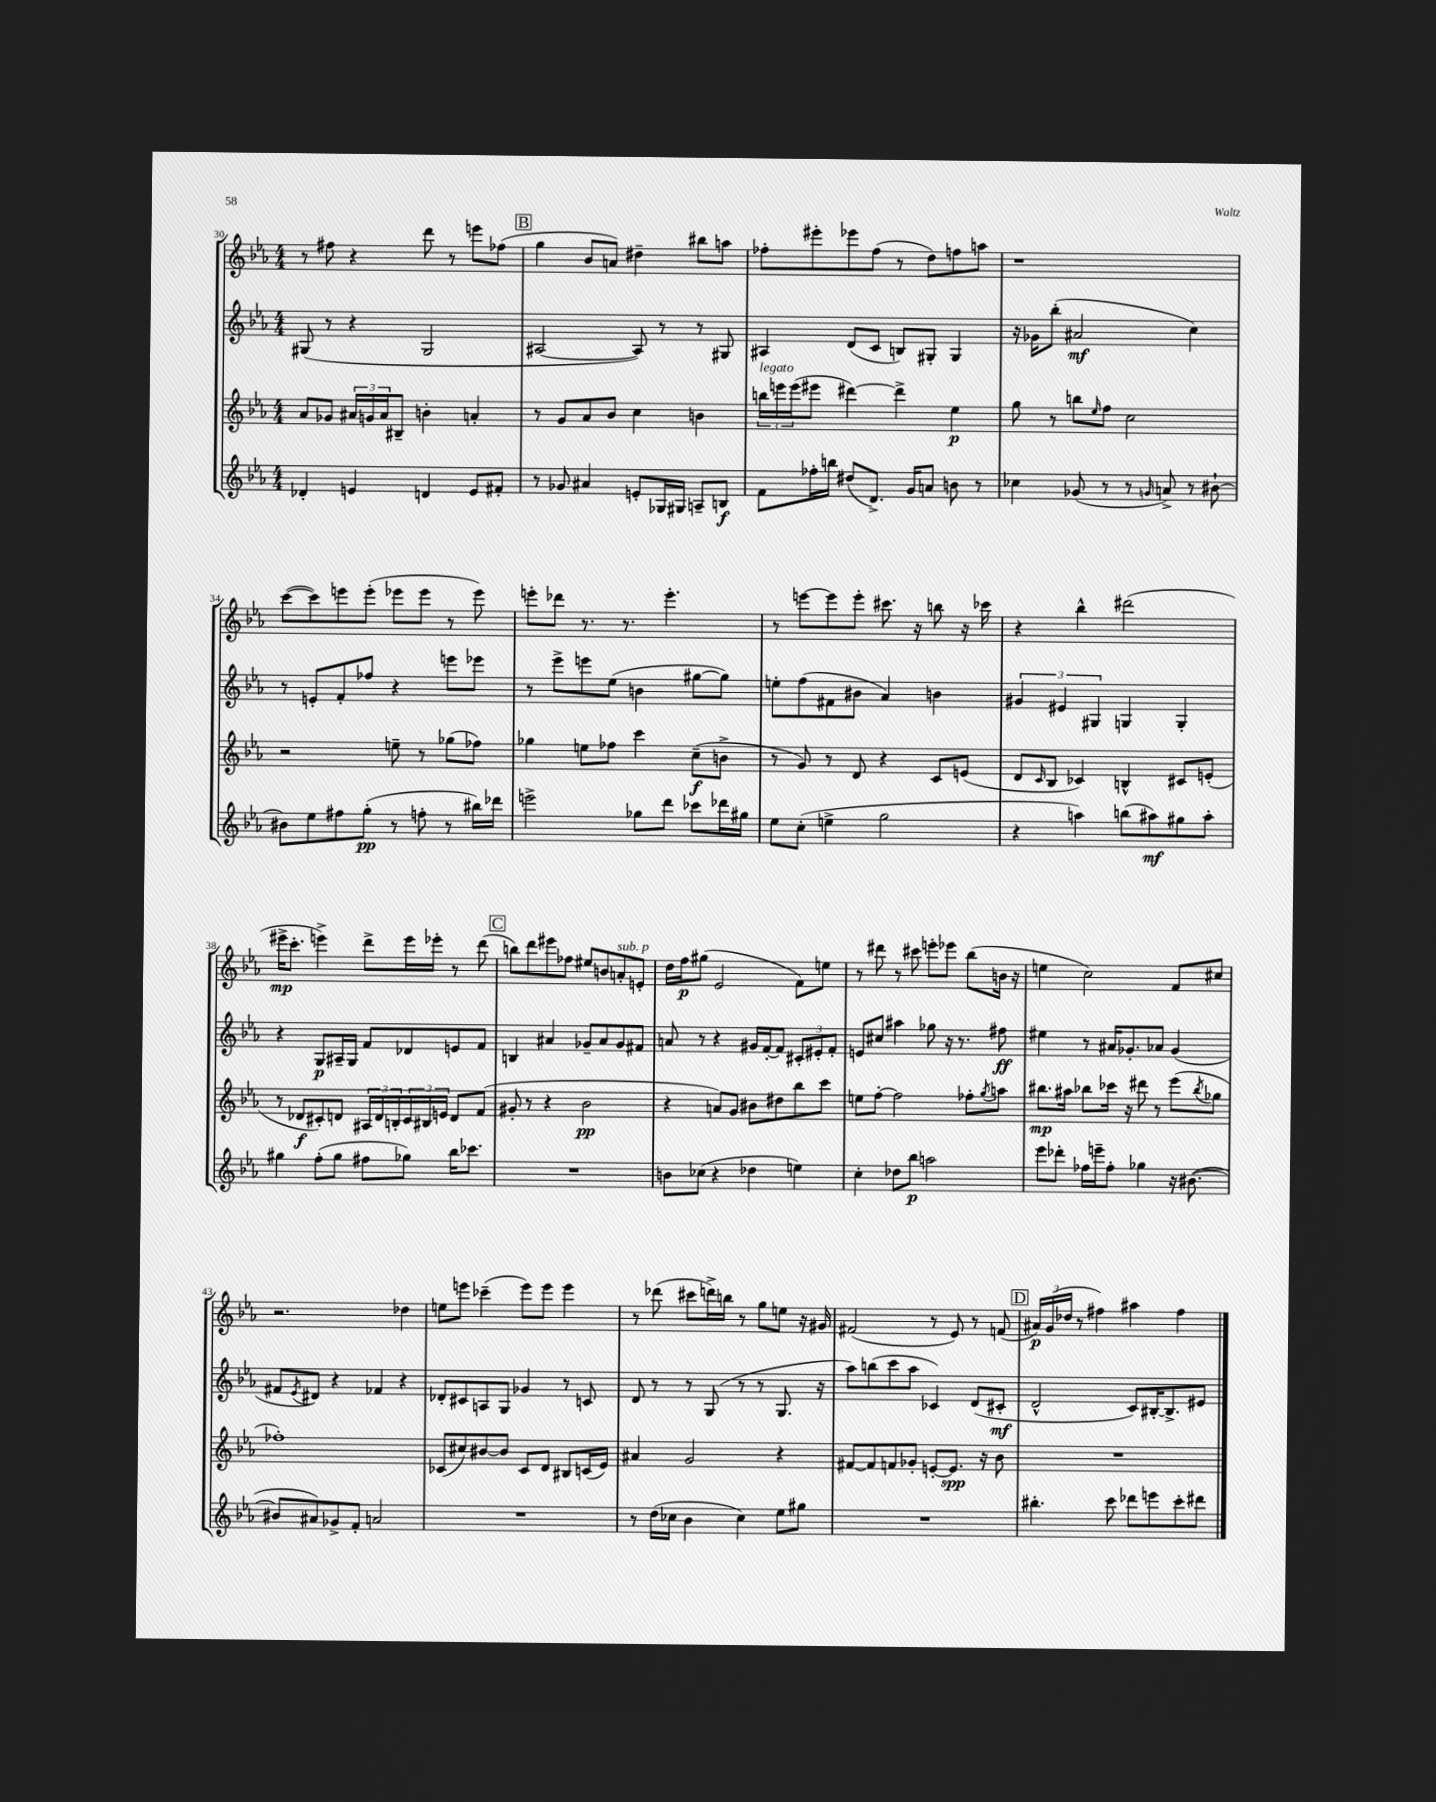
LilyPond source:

<<
\new StaffGroup <<
\new Staff = "s0" {
    \clef treble \key ees \major \numericTimeSignature \time 4/4
    r8 fis''8 r4 d'''8 r8 e'''8 fes''8( |
    \mark \markup { \box "B" } g''4 bes'8 a'8) dis''4-- bis''8 a''8 |
    fes''8-. eis'''8-. ees'''8 fes''8( r8 d''8) f''8 a''8 |
    r1 |
    c'''8~( c'''8) e'''8 e'''8-.( ees'''8 ees'''8 r8 ees'''8) |
    e'''8-. des'''8 r8. r8. e'''4.-. |
    r8 e'''8~ e'''8 e'''8-. cis'''8. r16 b''8 r16 ces'''16 |
    r4 bes''4-^ dis'''2( |
    eis'''16->\mp c'''8.-. e'''4->) d'''8-> e'''16 ees'''16-. r8 d'''8( |
    \mark \markup { \box "C" } b''8) d'''8 eis'''8 fes''8 eis''8 b'8 a'8-.^\markup { \italic "sub. p" } e'8-. |
    d''16 f''16\p gis''8( ees'2 f'8) e''8 |
    r8 dis'''8 r8 cis'''8 e'''8-. ees'''8 bes''8( b'16 r16 |
    e''4 c''2) f'8 cis''8 |
    r2. des''4 |
    e''8 e'''8 ces'''4--( e'''8) e'''8 e'''4 |
    r8 des'''8( cis'''8 d'''16->) b''16 r8 g''8 e''8 r16 gis'16 |
    fis'2( r8 ees'8) r8 f'8( |
    \mark \markup { \box "D" } \tuplet 3/2 { ais'16\p) g'16( des''16 } r8 fis''4) ais''4 fis''4 \bar "|." |
}
\new Staff = "s1" {
    \clef treble \key ees \major \numericTimeSignature \time 4/4
    gis8( r8 r4 gis2 |
    \mark \markup { \box "B" } ais2~ ais8) r8 r8 gis8 |
    ais4 d'8( c'8 b8) gis8-. gis4 |
    r16 ges'16 bes''8-.( ais'2\mf c''4) |
    r8 e'8-. f'8-. fes''8 r4 e'''8 ees'''8 |
    r8 ees'''8-> e'''8 ees''8( b'4 gis''8~ gis''8) |
    e''8-. f''8( fis'8 bis'8 aes'4) b'4 |
    \tuplet 3/2 { gis'4 eis'4 gis4 } g4 g4-. |
    r4 g8\p ais16-- g16 f'8 des'8 e'8 f'8 |
    \mark \markup { \box "C" } b4 ais'4 ges'8-- ais'8 ges'8 fis'8 |
    a'8 r8 r4 gis'16 f'16~-. f'8 \tuplet 3/2 { cis'8-. eis'8-. f'8-. } |
    e'8 cis''8 ais''4 ges''8 r16 r8. fis''8\ff |
    eis''4 r8 ais'16 ges'8.-. aes'8 ges'4( |
    fis'8 \acciaccatura { ees'8 } dis'8) r4 fes'4 r4 |
    des'8-. cis'8 a8 g8 ges'4 r8 c'8 |
    d'8 r8 r8 g8( r8 r8 g8. r16 |
    aes''8) b''8( c'''8 aes''8 ces'4) d'8( cis'8-.\mf |
    \mark \markup { \box "D" } d'2-^ c'8) bis16~-. bis8.-> eis'8 \bar "|." |
}
\new Staff = "s2" {
    \clef treble \key ees \major \numericTimeSignature \time 4/4
    aes'8 ges'8 \tuplet 3/2 { ais'16 g'16 ais'16 } bis8-- b'4-. a'4-. |
    \mark \markup { \box "B" } r8 g'8 aes'8 bes'8 c''4 b'4 |
    \tuplet 3/2 { b''16^\markup { \italic "legato" } e'''16 e'''16( } eis'''8 dis'''4~) dis'''4-> ees''4\p |
    g''8 r8 b''8 \grace { ees''16 } f''8 c''2 |
    r2 e''8-- r8 ges''8( fes''8) |
    ges''4 e''8 fes''8 c'''4 c''8--\f( b'8-> |
    r8 g'8) r8 d'8 r4 c'8 e'8( |
    d'8 \grace { c'16 } bes8 ces'4) b4-^ cis'8 e'8-.( |
    r8 des'8\f cis'8-.) d'8 \tuplet 3/2 { ais16 d'16 b16-. } \tuplet 3/2 { cis'16 bis16 e'16 } d'8 f'8( |
    \mark \markup { \box "C" } gis'8-. r8 r4 bes'2\pp |
    r4 a'8) g'8 bis'8 dis''8 bes''8 c'''8 |
    e''8 f''8~-. f''2 fes''8-. \acciaccatura { g''8 } a''8 |
    bis''8.\mp ais''16 bes''8 ces'''16 r16 dis'''8 r8 ees'''8( \acciaccatura { bes''8 } ges''8 |
    fes''1-.) |
    ces'8( cis''8) bis'8~ bis'8 ces'8 d'8 bis8 c'16( ees'16) |
    ais'4 g'2 r4 |
    fis'8~ fis'8 f'8 ges'8-. e'8~-. e'8.\spp r16 bes'8 |
    \mark \markup { \box "D" } R1 \bar "|." |
}
\new Staff = "s3" {
    \clef treble \key ees \major \numericTimeSignature \time 4/4
    des'4-. e'4 d'4 e'8 fis'8-. |
    \mark \markup { \box "B" } r8 ges'8 ais'4 e'8-. ges16 gis16 a8-- b8\f |
    f'8 fes''16-. b''16 dis''8( d'8.->) g'16 a'8 b'8 r8 |
    ces''4 ges'8( r8 r8 \grace { g'16 } a'8->) r8 bis'8~-! |
    bis'8 ees''8 fis''8 g''8-.\pp( r8 f''8-. r8 bis''16) des'''16 |
    e'''2-> ges''8 d'''8 ces'''8 des'''16 gis''16 |
    ees''8 c''8-.( e''4-> g''2 |
    r4 a''4) b''8( ais''8\mf) gis''8 ais''8-. |
    gis''4 f''8-.( gis''8 fis''8 ges''8) bes''16 ces'''8. |
    \mark \markup { \box "C" } R1 |
    b'8 ces''8( r4 des''4 e''4) |
    c''4-. des''8 bes''8\p a''2 |
    ees'''8 des'''8-. fes''16 e'''16-- fes''8-. ges''4 r16 bis'8.~( |
    bis'8 ais'8) ges'8-> f'8-. a'2 |
    R1 |
    r8 d''16( ces''16 bes'4 ces''4) ees''8 gis''8 |
    R1 |
    \mark \markup { \box "D" } bis''4.-. c'''8 des'''8 e'''8 c'''8-. dis'''8 \bar "|." |
}
>>
>>
\layout { \context { \Score currentBarNumber = #30 } }
